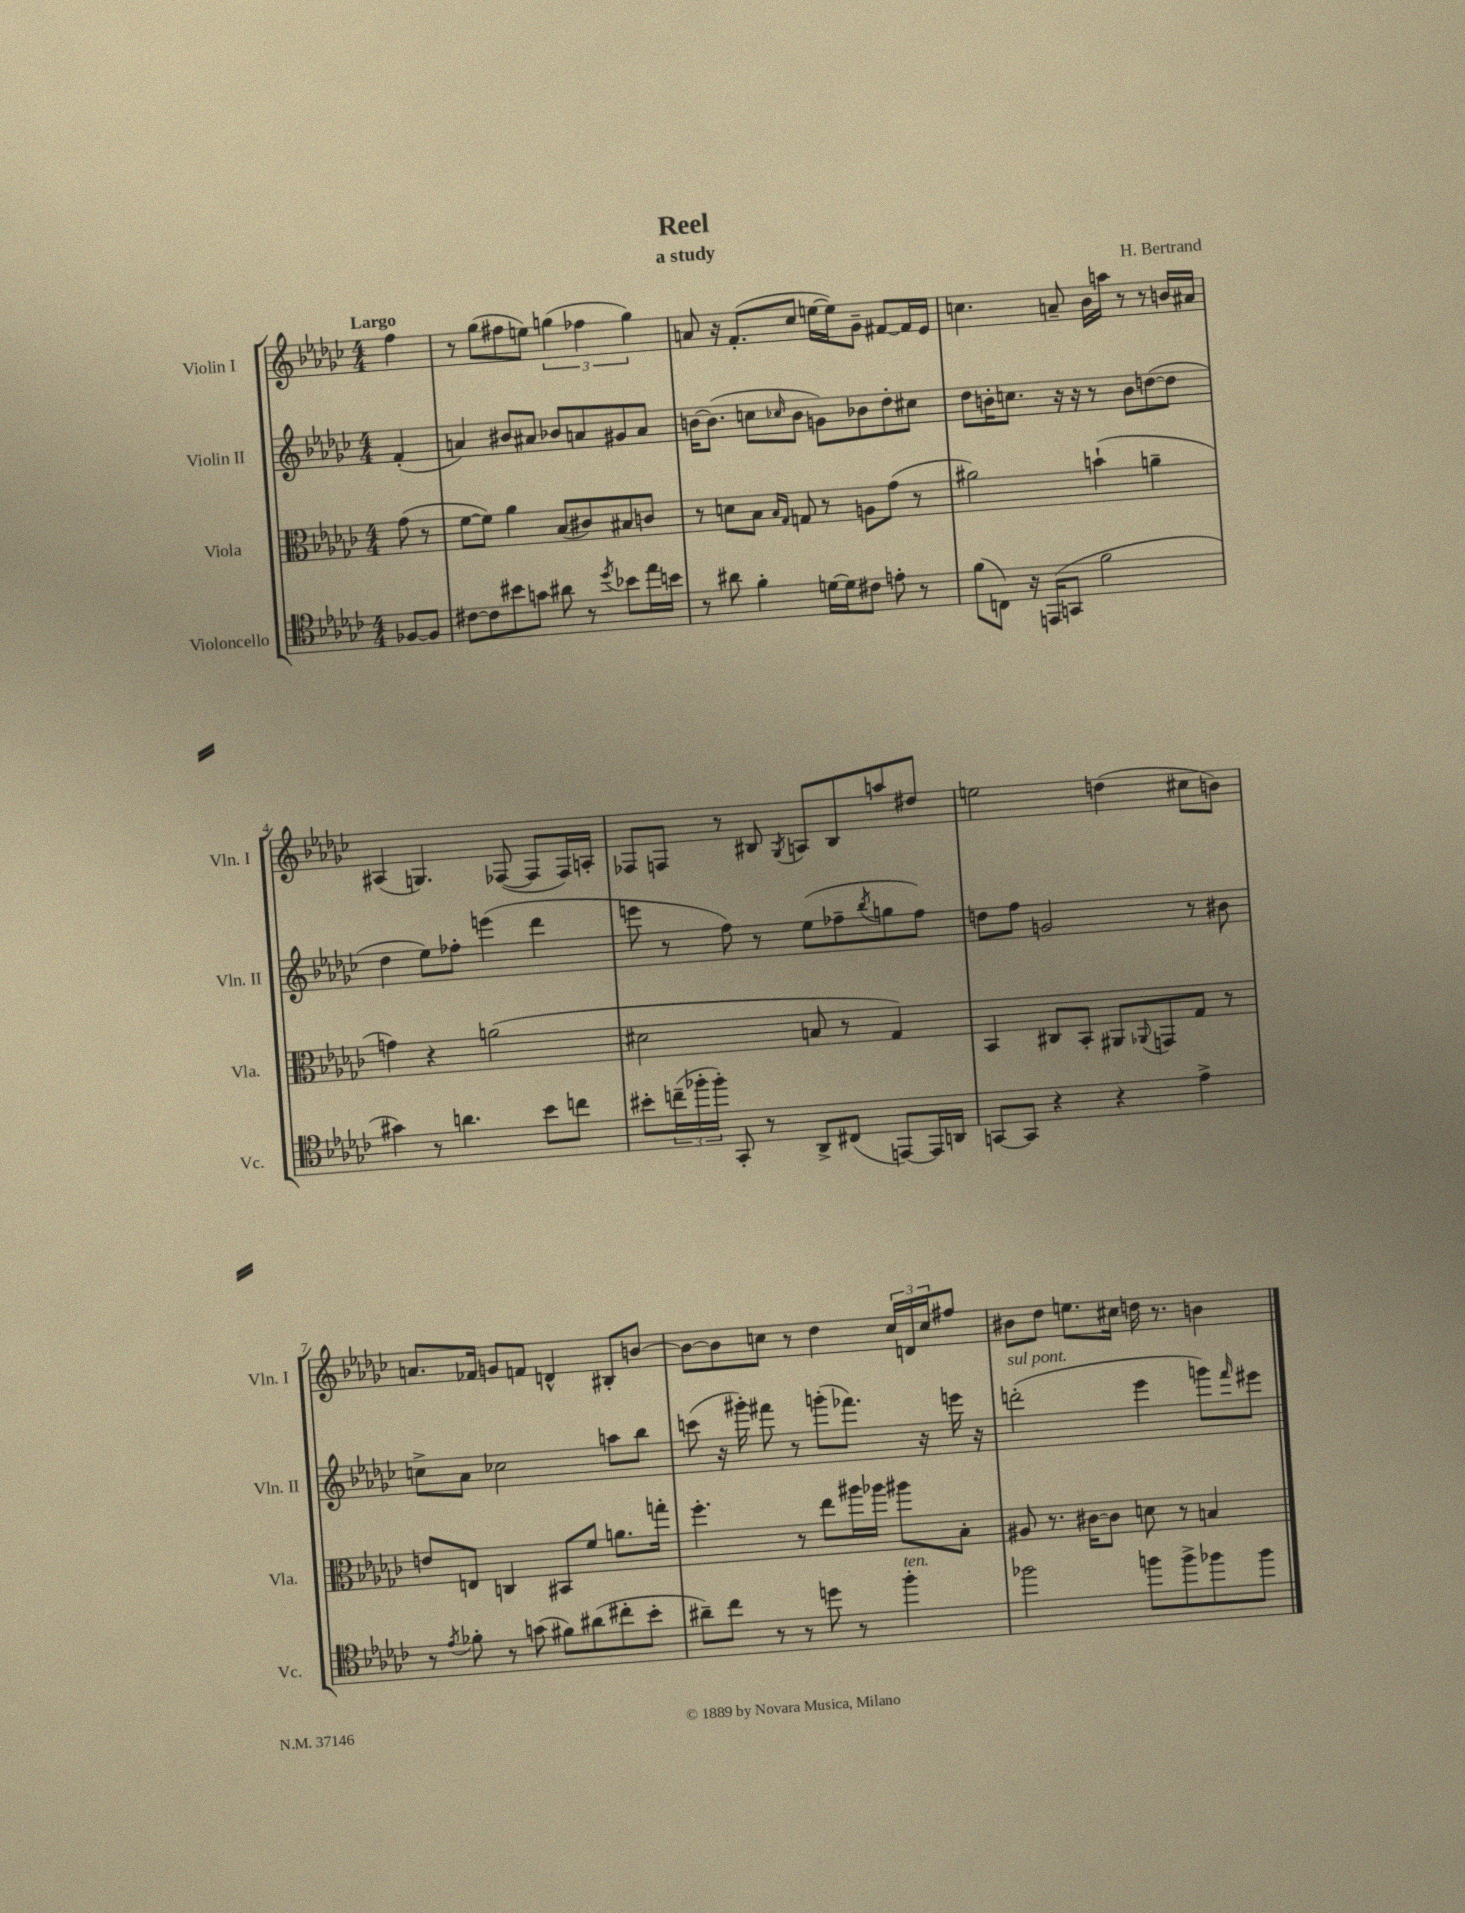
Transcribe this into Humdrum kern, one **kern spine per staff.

**kern	**kern	**kern	**kern
*part4	*part3	*part2	*part1
*staff4	*staff3	*staff2	*staff1
*I"Violoncello	*I"Viola	*I"Violin II	*I"Violin I
*I'Vc.	*I'Vla.	*I'Vln. II	*I'Vln. I
*clefC4	*clefC3	*clefG2	*clefG2
*k[b-e-a-d-g-c-]	*k[b-e-a-d-g-c-]	*k[b-e-a-d-g-c-]	*k[b-e-a-d-g-c-]
*M4/4	*M4/4	*M4/4	*M4/4
=	=	=	=
!	!	!	!LO:TX:a:B:t=Largo
[8F-X/L	(8g-\	(4f'/	4ff\
8F-/J]	8r	.	.
=1	=1	=1	=1
[8c#X\L	[8f\L	4an/)	8r
8c#\]	8f\J])	.	(8gg-\L
8b#X\	4a-\	8b#X/L	8ff#X\
8gn\J	.	8a#X/J	8een\J)
8a#X\	(8B-/L	8b-X/L	(6ggn\
8r	8c#X/)	8an/	.
.	.	.	6ff-X\
8qdd-/	.	.	.
8b-X\L	8B#X/	8g#X/	.
.	.	.	6gg\)
16ee-\L	8cn/J	8a/J	.
16bn\JJ	.	.	.
=2	=2	=2	=2
8r	8r	[16bn\KL	8an/
.	.	(8.b\J]	.
8a#X\	8dn\L	.	16r
.	.	.	(8.f'/L
4f'\	8B-\J	8ccn\L	.
.	16qqB-/LL	.	.
.	16qqG-/JJ	16qqcc-X/	.
.	8Gn/	8b\J	8cc-/J
[16dn\LL	8r	8gn\L)	[16een\LL
16d\J]	.	.	16ee\J])
8c#X\J	8An\L	8b-X\	8g-~\J
8en'\	(8g-\J	8dd-'\	[8f#X/L
8r	8r	8cc#X\J	16f#/L]
.	.	.	16e-/JJ
=3	=3	=3	=3
(8f\L	2a#X\)	8dd-\L	4.ccn\
8Cn\J)	.	16bn'\K	.
.	.	8.ccn\J	.
16r	.	.	.
(16EEn/KL	.	.	.
8GGn/J	.	16r	8an~/
.	.	16r	.
2f\	(4bn`\	8r	16b-\LL
.	.	.	16aan\JJ
.	.	8b\L	8r
.	4an~\	([8ddn\	8r
.	.	8dd\J]	16bn/LL
.	.	.	16a#X/JJ
!!LO:LB:g=z
=4	=4	=4	=4
4g#X\)	4gn\)	4dd-\	(4A#X/
8r	4r	8ee-\L)	4.Gn/)
4.an\	.	8ff-X'\J	.
.	(2an\	(4eeen\	.
.	.	.	([8F-X/
8b-\L	.	4ddd-\	8F-/L]
8ccn\J	.	.	16F-/L)
.	.	.	16An'/JJ
=5	=5	=5	=5
8b#X'\L	2d#X\	8eeen\	8F-X/L
(24ccn~\L	.	8r	8Fn/J
24ff-X'\	.	.	.
24ff-'\JJ)	.	.	.
8GG-'/	.	8ff\)	8r
8r	.	8r	8B#X/
.	.	.	8qG-/
8AA-^/L	8Bn/	(8ee-\L	8An/L
(8C#X/J	8r	8ff-X~\	8B#/
.	.	8qbb-/	.
[8EEn/L)	4G-/)	8ggn\	8aan/
16EE/L]	.	8ff-\J)	8dd#X/J
16AAn/JJ	.	.	.
=6	=6	=6	=6
[8GGn/L	4BB-/	8ddn\L	2een\
8GG/J]	.	8ff\J	.
4r	8C#X/L	2gn/	.
.	8BB-'/J	.	.
4r	8AA#X/L	.	(4ddn\
.	8qqAA-X/	.	.
.	8GGn/	.	.
4e-^\	8G-/J	8r	8cc#X\L
.	8r	8b#X\	8bn\J)
!!LO:LB:g=z
=7	=7	=7	=7
8r	8en/L	8ccn^\L	8.an/L
8qe-/	.	.	.
8f-X'\	8En/J	8a-\J	.
.	.	.	16f-X/Jk
8r	4Cn/	2cc-X\	8gn/L
(8gn\	.	.	8fn/J
8f#X\L)	8BB#X/L	.	4dn^^/
(8a#X\	8f/J	.	.
8cc#X'\	8.an\L	8aan\L	8B#X'/L
8b-'\J	.	8bb-\J	[8bn/J
.	16ggn'\Jk	.	.
=8	=8	=8	=8
8a#X~\L)	4.ff'\	(8cccn\	8b\L_
8cc-\J	.	16r	8b\]
.	.	16ggg#X'\)	.
8r	.	8fff#X\	8ccn\J
8r	8r	8r	8r
8ddn\	8ee-\L	(8gggn'\L	4dd-\
8r	16aa#X\L	8.fff-X\J)	.
.	16aa-X\JJ	.	.
!LO:TX:a:i:t=ten.	!	!	!
4ff'\	8aa#X\L	.	24cc/LL
.	.	.	24dn/
.	.	16r	.
.	.	.	24cc/J
.	8B-'\J	16eeen\	8ff#X/J
.	.	16r	.
=9	=9	=9	=9
!	!	!LO:TX:a:i:t=sul pont.	!
2ff-X\	8A#X/	(2dddn'\	8b#X\L
.	8.r	.	8dd-\J
.	.	.	8.een\L
.	[16c#X\KL	.	.
.	8c#\J]	.	.
.	.	.	16cc#X\Jk
8ffn\L	8dn\	4eee-\	16ddn\
.	.	.	8.r
8ff^\	8r	.	.
8ff-X\	4Bn/	8gggn\L)	4bn\
.	.	16qqfff/	.
8ff-\J	.	8eee#X\J	.
==	==	==	==
*-	*-	*-	*-
